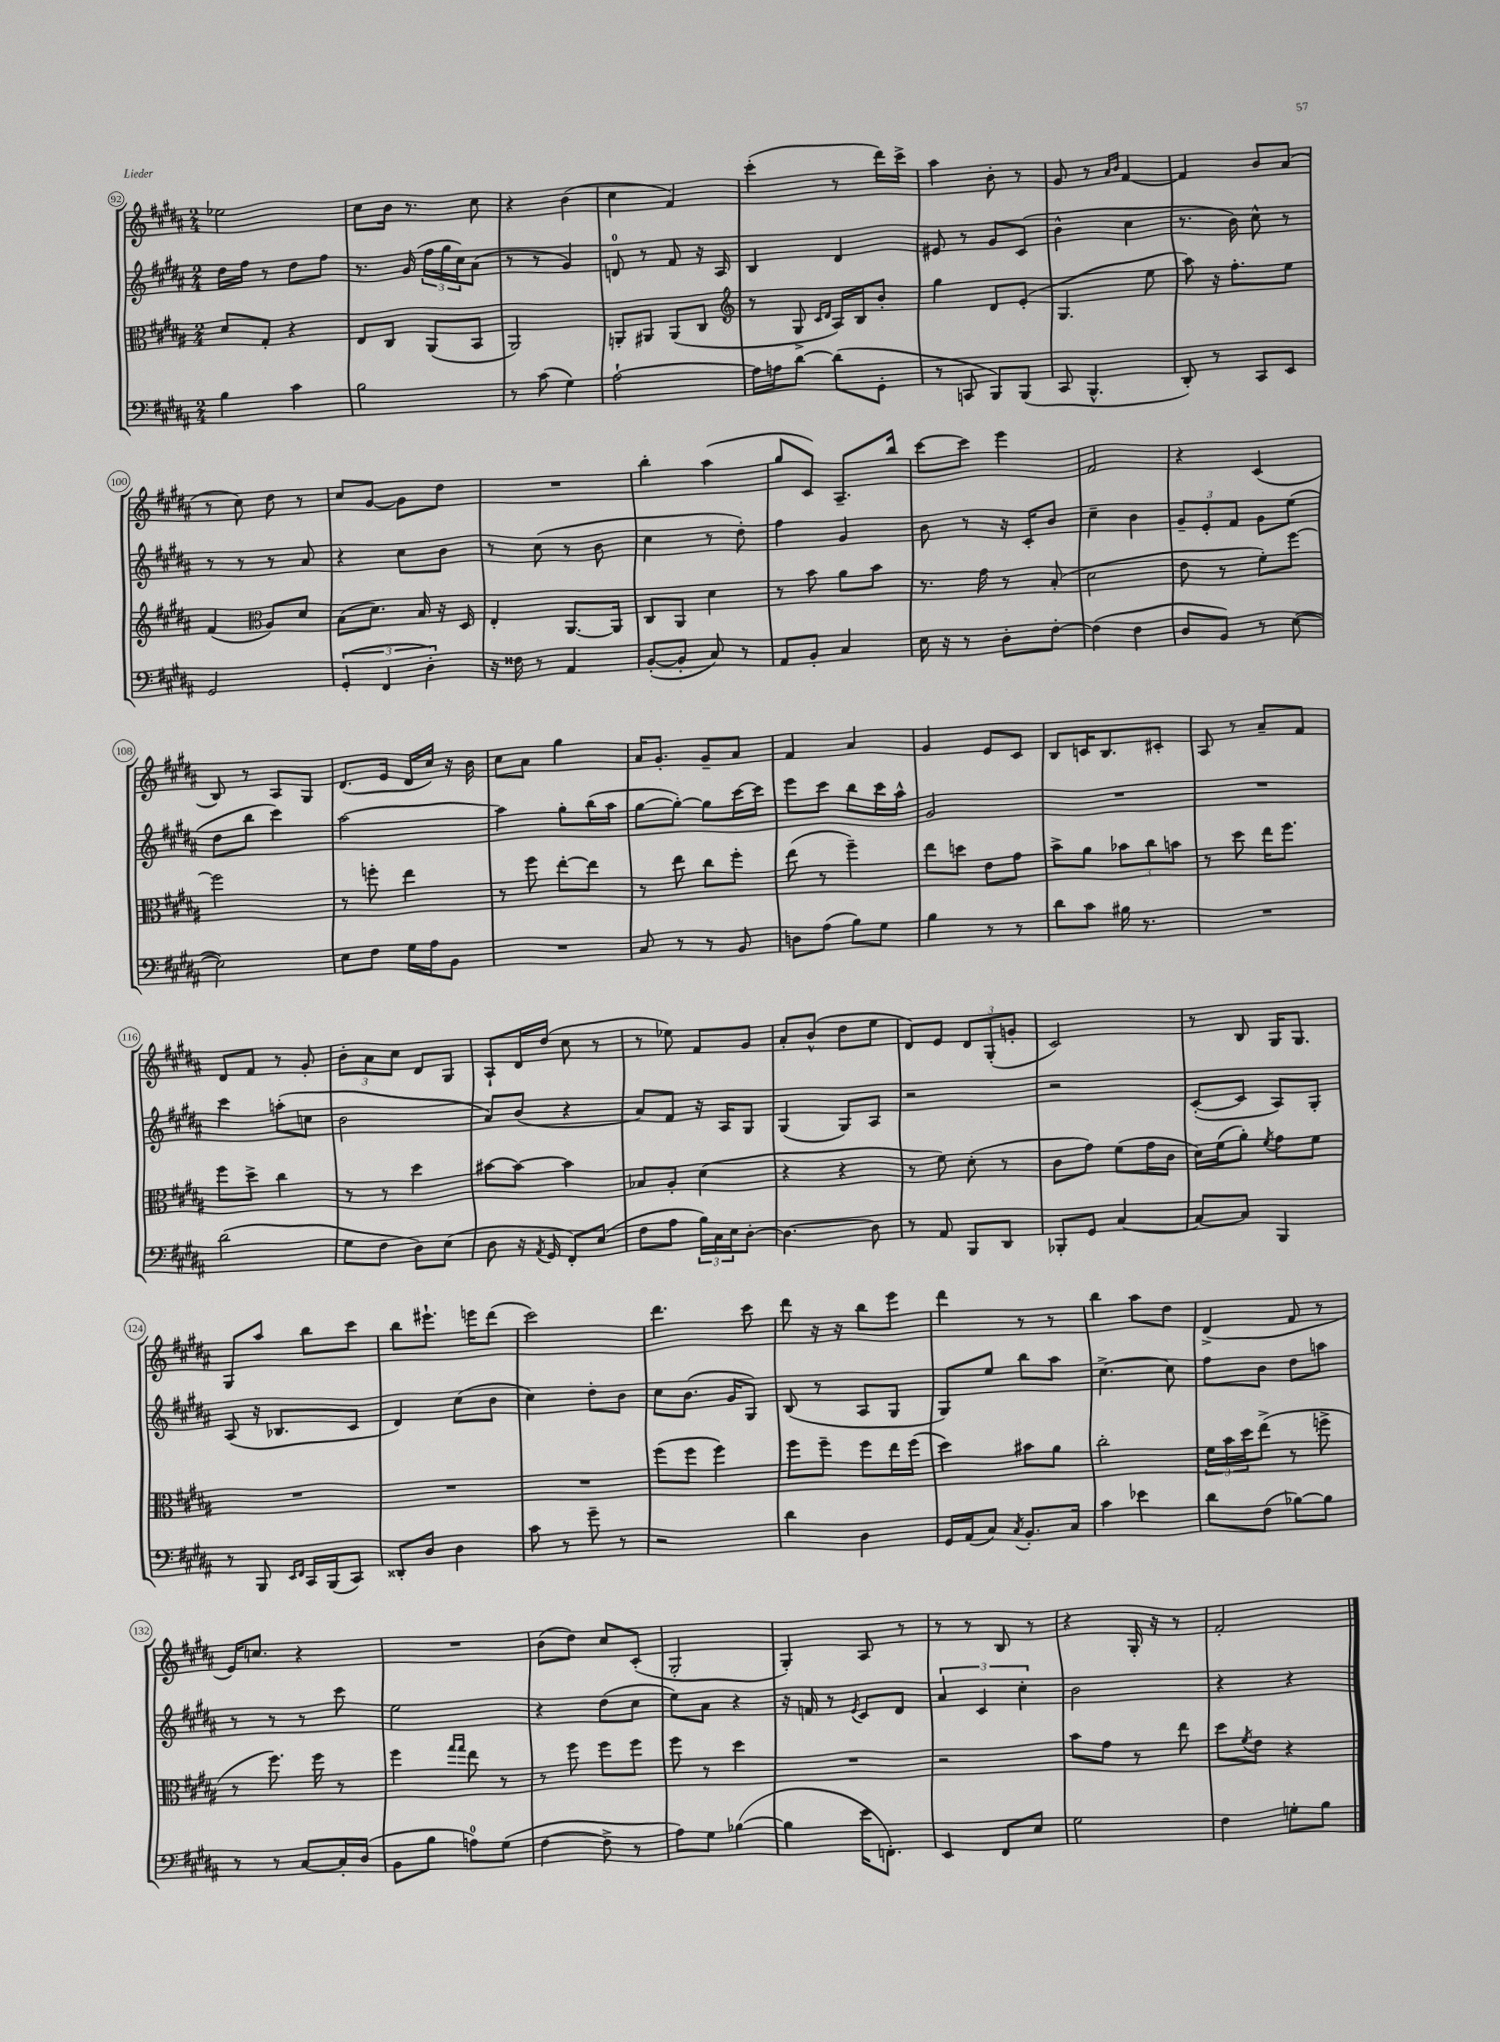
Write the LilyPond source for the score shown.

<<
\new StaffGroup <<
\new Staff = "s0" {
    \clef treble \key b \major \numericTimeSignature \time 2/4
    ees''2 |
    cis''8 b'16 r8. cis''8 |
    r4 b'4( |
    cis''4 fis'4) |
    cis'''4-.( r8 dis'''16) cis'''16-> |
    ais''4 b'8-. r8 |
    gis'8 r8 \grace { ais'16 b'16 } fis'4~ |
    fis'4 b'8 ais'8( |
    r8 cis''8) dis''8 r8 |
    cis''8 gis'8~ gis'8 dis''8 |
    R2 |
    b''4-. ais''4( |
    gis''8 cis'8) ais8.-- b''16 |
    cis'''8~ cis'''8 e'''4 |
    fis'2 |
    r4 cis'4( |
    b8) r8 ais8 gis8 |
    dis'8.( e'16 dis'16 cis''16) r16 b'16 |
    cis''8 ais'8 gis''4 |
    ais'16 gis'8.-. gis'8-- ais'8 |
    fis'4 ais'4 |
    gis'4 e'8 cis'8 |
    b8 c'16 b8. cis'8-. |
    ais8 r8 ais'8-- fis'8 |
    dis'8 fis'8 r8 gis'8-. |
    \tuplet 3/2 { b'8-. ais'8 cis''8 } dis'8 gis8 |
    ais8-! dis'16 dis''16( cis''8 r8 |
    r8 ees''8) fis'8 gis'8 |
    ais'8-. b'8-^( dis''8 e''8 |
    dis'8) e'8 \tuplet 3/2 { dis'8 gis8-.( g'8-. } |
    cis'2) |
    r8 b8 gis16 gis8. |
    gis8 ais''8 b''8 cis'''8 |
    b''8 eis'''8.-! e'''16 dis'''8( |
    cis'''2) |
    dis'''4. cis'''8 |
    dis'''8 r16 r16 b''8 e'''8 |
    dis'''4 r8 r8 |
    b''4 ais''8 dis''8 |
    dis'4->( fis'8 r8 |
    e'16) c''8. r4 |
    R2 |
    b'8( dis''8) cis''8 cis'8-.( |
    gis2-. |
    gis4-.) ais8 r8 |
    r8 r8 b8 r8 |
    r4 gis16-. r16 r8 |
    fis'2-. \bar "|." |
}
\new Staff = "s1" {
    \clef treble \key b \major \numericTimeSignature \time 2/4
    dis''16 fis''16 r8 dis''8 fis''8 |
    r8. gis'16( \tuplet 3/2 { fis''16 gis''16 cis''16) } ais'8( |
    r8 r8 gis'4) |
    d'8-0 r8 fis'8 r16 ais16 |
    b4 dis'4 |
    eis'8 r8 gis'8 cis'8( |
    b'4-^ cis''4 |
    r8. b'16) cis''8-^ r8 |
    r8 r8 r8 ais'8 |
    r4 cis''8 b'8 |
    r8 cis''8( r8 b'8 |
    cis''4 r8 dis''8-.) |
    fis''4 gis'4 |
    b'8 r8 r16 cis'16-. b'8 |
    cis''4-- b'4 |
    \tuplet 3/2 { gis'8-- e'8-. fis'8 } gis'8 e''8( |
    dis''8 b''8 cis'''4) |
    ais''2~ |
    ais''4 gis''8-. b''16( ais''16 |
    gis''8~ gis''8~-.) gis''8 cis'''16~ cis'''16 |
    e'''8 cis'''8 b''8 cis'''16 ais''16-^ |
    gis'2 |
    R2 |
    R2 |
    cis'''4 a''8-.( c''8 |
    b'2 |
    ais'8) b'8( r4 |
    ais'8) fis'8 r16 ais16 gis8 |
    gis4( gis8) ais8 |
    r2 |
    r2 |
    cis'8~-.( cis'8 ais8) gis8-. |
    ais8( r16 bes8. cis'8 |
    dis'4) cis''8( b'8 |
    cis''4) dis''8-. b'8 |
    cis''8 b'8.( gis'16 gis8) |
    b8( r8 ais8 gis8 |
    gis8) e''8 b''8 ais''8 |
    cis''4.~-> cis''8 |
    fis''8 b'8 dis''8 a''8 |
    r8 r8 r8 cis'''8 |
    e''2 |
    r4 dis''8( cis''8 |
    e''8) ais'8 r4 |
    r16 f'16 r8 \acciaccatura { e'8 } cis'8 dis'8 |
    \tuplet 3/2 { ais'4 cis'4 cis''4-. } |
    b'2 |
    r4 r4 \bar "|." |
}
\new Staff = "s2" {
    \clef alto \key b \major \numericTimeSignature \time 2/4
    dis'8 gis8-. r4 |
    e8 cis8 ais,8( b,8 |
    ais,2) |
    a,8-. ais,8 ais,8( cis8 |
    \clef treble r8 gis8-> \grace { cis'16 dis'16 } ais16) b16 b'8-. |
    gis''4 dis'8 e'8-.( |
    gis4. e''8 |
    ais''8) r16 fis''8.-. e''8 |
    fis'4( \clef alto ais8) dis'8 |
    b8( dis'8.) b16 r16 dis16 |
    e4-. ais,8.~ ais,16 |
    cis8 ais,8 dis'4 |
    r8 b'8 ais'8 b'8 |
    r8. gis'16 r8 b8-.( |
    dis'2 |
    e'8 r8 fis'8-.) fis''8~ |
    fis''2 |
    r8 f''8-. e''4 |
    r8 fis''8 e''8~-. e''8 |
    r8 e''8 cis''8 fis''8-. |
    e''8( r8 fis''4--) |
    e''8 d''8 e'8 gis'8 |
    b'8-> ais'8 \tuplet 3/2 { bes'8 cis''8 b'8 } |
    r8 dis''8 e''16 fis''8. |
    fis''8 dis''8-> cis''4 |
    r8 r8 dis''4 |
    bis'8~ bis'8~ bis'4 |
    bes8 ais8-. dis'4( |
    r4 r4 |
    r8 fis'8) dis'8-.( r8 |
    cis'8 gis'8) fis'8( gis'16 cis'16 |
    dis'16) fis'16( ais'8-.) \acciaccatura { fis'8 } gis'8 fis'8 |
    R2 |
    R2 |
    R2 |
    fis''8( fis''8 fis''4) |
    fis''8 fis''8-- fis''8 e''16 fis''16( |
    dis''4) bis'8 ais'8 |
    cis''2-. |
    \tuplet 3/2 { fis'16 b'16 dis''16 } e''8->( r8 f''8-> |
    r8 fis''8.) fis''16 r8 |
    fis''4 \grace { gis''16 gis''16 } e''8 r8 |
    r8 fis''8 fis''8 fis''8 |
    fis''8 r8 dis''4 |
    R2 |
    r2 |
    b'8 gis'8 r8 e''8 |
    dis''8 \acciaccatura { fis'8 } e'8 r4 \bar "|." |
}
\new Staff = "s3" {
    \clef bass \key b \major \numericTimeSignature \time 2/4
    b4 cis'4 |
    b2 |
    r8 cis'8( gis4) |
    ais2~-! |
    ais16 a16 dis'8~ dis'8( gis,8-. |
    r8 c,8 b,,8) b,,8( |
    cis,8 b,,4.-^ |
    dis,8-.) r8 cis,8 e,8 |
    gis,2 |
    \tuplet 3/2 { gis,4-.( fis,4 dis4-.) } |
    r16 fisis16 r8 ais,4 |
    b,8~-.( b,8-. cis8) r8 |
    ais,8 b,8-. cis4 |
    e16 r16 r8 dis8-. fis8~-. |
    fis4( fis4 |
    dis8 b,8) r8 e8~( |
    e2) |
    e8 fis8 gis16 ais16 b,8 |
    R2 |
    cis8 r8 r8 b,8 |
    d8 ais8( b8) gis8 |
    b4 r8 r8 |
    dis'8 cis'8 bis16 r8. |
    R2 |
    dis'2( |
    gis8 fis8 dis8) e8( |
    dis8 r16 \acciaccatura { ais,8 } gis,16 fis,8-.) e8( |
    fis8 ais8 \tuplet 3/2 { b16) cis16 e16 } dis8~-. |
    dis4.~ dis8 |
    r8 ais,8 b,,8 dis,8 |
    bes,,8-. gis,8 cis4~ |
    cis8~ cis8 b,,4 |
    r8 b,,8 \grace { e,16 fis,16 } cis,16 b,,16( cis,8) |
    disis,8-. dis8 dis4 |
    cis'8 r8 gis'8-- r8 |
    r2 |
    dis'4 dis4 |
    gis,16 ais,16( cis8) \acciaccatura { cis8 } b,8.-. cis16 |
    cis'4 ees'4 |
    dis'8 fis8( bes8~) bes8 |
    r8 r8 cis8~ cis16-. dis16( |
    b,8 b8 a8-0) gis8( |
    fis4~ fis8-> r8 |
    ais8) gis8 bes4~( |
    bes4 e'16 f,8.-.) |
    e,4 fis,8 e8 |
    gis2 |
    fis4 g8-. b8 \bar "|." |
}
>>
>>
\layout { \context { \Score currentBarNumber = #92 \override BarNumber.stencil = #(make-stencil-circler 0.1 0.3 ly:text-interface::print) } }
